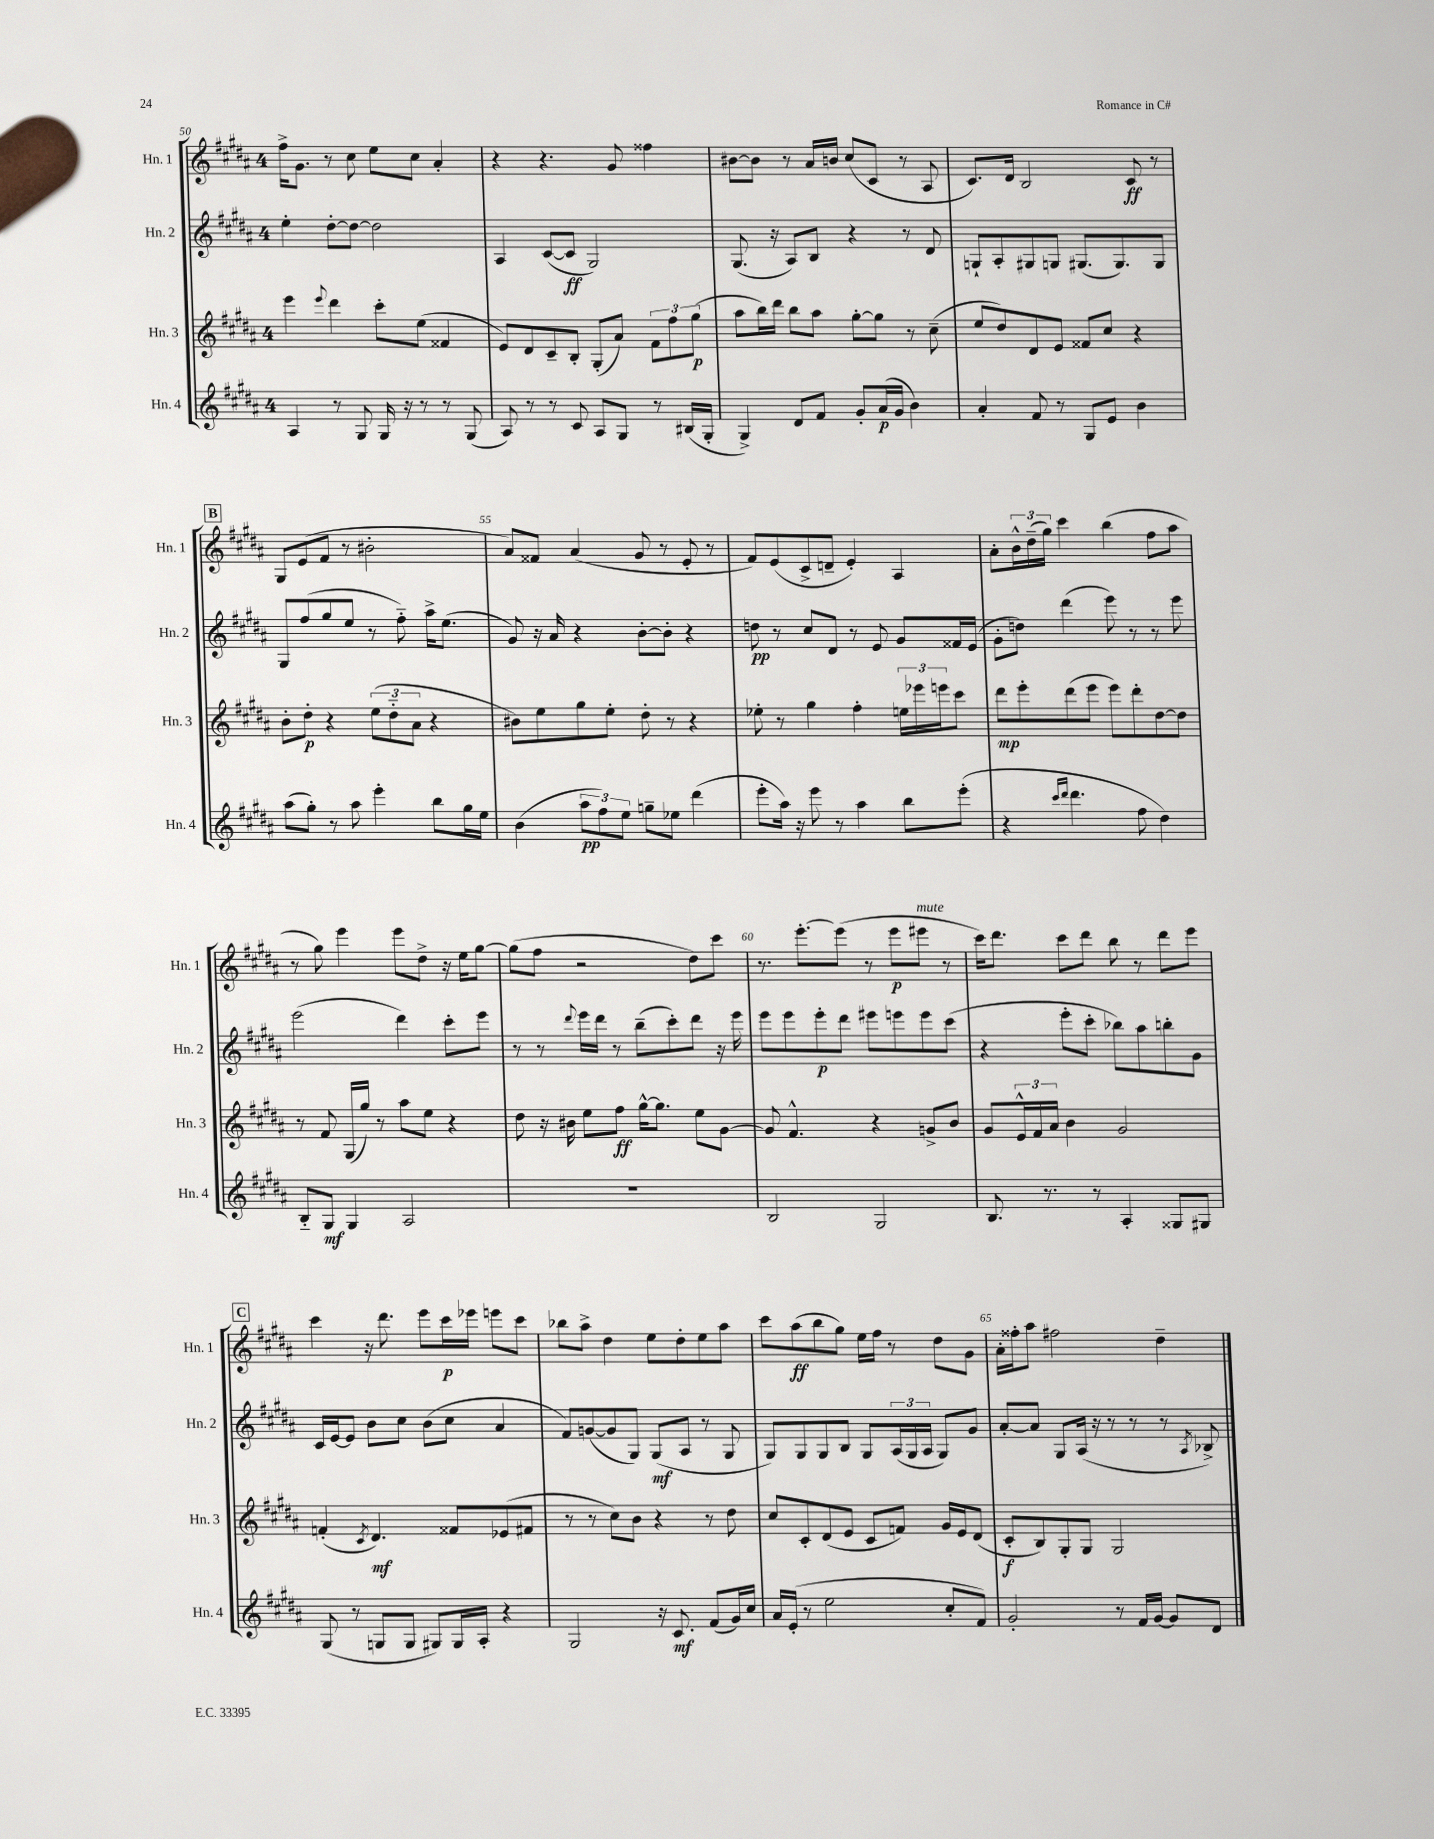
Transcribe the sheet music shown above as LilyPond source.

<<
\new StaffGroup <<
\new Staff = "s0" \with { instrumentName = "Hn. 1" shortInstrumentName = "Hn. 1" } {
    \clef treble \key b \major \once \override Staff.TimeSignature.style = #'single-digit \time 4/4
    fis''16-> gis'8. r8 cis''8 e''8 cis''8 ais'4-. |
    r4 r4. gis'8 fisis''4 |
    bis'8~ bis'8 r8 ais'16 b'16 cis''8( cis'8 r8 ais8 |
    cis'8.) dis'16 b2 cis'8\ff r8 |
    \mark \markup { \box "B" } gis8 e'8( fis'8 r8 bis'2-. |
    ais'8) fisis'8 ais'4( gis'8 r8 e'8-. r8 |
    fis'8) e'8( cis'8-> d'8-- e'4-.) ais4 |
    ais'8-. \tuplet 3/2 { b'16-^ dis''16--( gis''16) } cis'''4 b''4( fis''8 ais''8 |
    r8 gis''8) e'''4 e'''8 dis''8-> r16 e''16 gis''8~ |
    gis''8( fis''8 r2 dis''8) cis'''8 |
    r8. e'''8.~-. e'''8( r8 e'''8\p eis'''8^\markup { \italic "mute" } r8 |
    cis'''16) dis'''8. cis'''8 dis'''8 b''8 r8 dis'''8 e'''8 |
    \mark \markup { \box "C" } cis'''4 r16 dis'''8. e'''8 cis'''16\p ees'''16 e'''8 cis'''8 |
    bes''8 ais''8-> dis''4 e''8 dis''8-. e''8 ais''8 |
    cis'''8 ais''8\ff( b''8 gis''8) e''16 fis''16 r8 dis''8 gis'8 |
    ais'16-. fisis''16-. ais''8 fis''2 dis''4-- \bar "|." |
}
\new Staff = "s1" \with { instrumentName = "Hn. 2" shortInstrumentName = "Hn. 2" } {
    \clef treble \key b \major \once \override Staff.TimeSignature.style = #'single-digit \time 4/4
    e''4-. dis''8~-. dis''8~ dis''2 |
    ais4 cis'8~( cis'8\ff gis2) |
    gis8.( r16 ais8) b8 r4 r8 dis'8 |
    g8-! ais8-. gis8 g8 gis8.( gis8.) gis8 |
    \mark \markup { \box "B" } gis8 fis''8( gis''8 e''8 r8 fis''8-_) ais''16-> e''8.( |
    gis'8) r16 ais'16 r4 b'8~-. b'8-. r4 |
    d''8\pp r8 cis''8 dis'8 r8 e'8 gis'8 fisis'16 e'16( |
    gis'8-. d''8) dis'''4( e'''8) r8 r8 e'''8 |
    e'''2( dis'''4) cis'''8-. e'''8 |
    r8 r8 \appoggiatura { dis'''8 } e'''16 dis'''16 r8 b''8--( cis'''8-.) dis'''8 r16 e'''16 |
    e'''8 e'''8 e'''8-.\p dis'''8 eis'''8 e'''8 e'''8 cis'''8( |
    r4 e'''8-. cis'''8-. bes''8) ais''8 b''8-. gis'8 |
    \mark \markup { \box "C" } cis'16 e'16~ e'8 b'8 cis''8 b'8( cis''8 ais'4 |
    fis'8) g'8~( g'8 gis8) gis8\mf( ais8 r8 gis8 |
    gis8) gis8 gis8 b8 gis8 \tuplet 3/2 { ais16( gis16 ais16 } gis8) gis'8 |
    ais'8~-. ais'8 gis8 ais16( r16 r8 r8 r8 \acciaccatura { ais8 } bes8->) \bar "|." |
}
\new Staff = "s2" \with { instrumentName = "Hn. 3" shortInstrumentName = "Hn. 3" } {
    \clef treble \key b \major \once \override Staff.TimeSignature.style = #'single-digit \time 4/4
    e'''4 \appoggiatura { e'''8 } dis'''4 cis'''8-. e''8( fisis'4 |
    e'8) dis'8 cis'8-- b8-. gis8-.( ais'8) \tuplet 3/2 { fis'8 fis''8 gis''8\p( } |
    ais''8 b''16) dis'''16 b''8 ais''8 gis''8~-. gis''8 r8 cis''8--( |
    e''8 dis''8) dis'8 e'8 fisis'8 cis''8 r4 |
    \mark \markup { \box "B" } b'8-. dis''8-.\p r4 \tuplet 3/2 { e''8( dis''8-_ ais'8 } r4 |
    bis'8) e''8 gis''8 e''8-. dis''8-. r8 r4 |
    ees''8-. r8 gis''4 fis''4-. \tuplet 3/2 { e''16 ees'''16 e'''16 } cis'''8 |
    dis'''8\mp e'''8-. dis'''8( e'''8 e'''8) dis'''8-. dis''8~ dis''8 |
    r8 fis'8 gis16( gis''16) r8 ais''8 e''8 r4 |
    dis''8 r16 bis'16 e''8 fis''8\ff gis''16~-^ gis''8. e''8 gis'8~ |
    gis'8 fis'4.-^ r4 g'8-> b'8 |
    gis'8 \tuplet 3/2 { e'16-^ fis'16 ais'16 } b'4 gis'2 |
    \mark \markup { \box "C" } f'4-.( \acciaccatura { cis'8 } dis'4.\mf) fisis'8 ees'8( fis'8 |
    r8 r8 cis''8) b'8 r4 r8 dis''8 |
    cis''8 cis'8-. dis'8( e'8 cis'8 f'8) gis'16 e'16 dis'8( |
    cis'8-.\f b8) gis8-. gis8 gis2 \bar "|." |
}
\new Staff = "s3" \with { instrumentName = "Hn. 4" shortInstrumentName = "Hn. 4" } {
    \clef treble \key b \major \once \override Staff.TimeSignature.style = #'single-digit \time 4/4
    ais4 r8 gis8 gis16 r16 r8 r8 gis8( |
    ais8) r8 r8 cis'8 ais8 gis8 r8 bis16( gis16-. |
    gis4->) dis'8 fis'8 gis'8-. ais'16\p( gis'16 b'4) |
    ais'4-. fis'8 r8 gis8 e'8 b'4 |
    \mark \markup { \box "B" } ais''8( gis''8-.) r8 ais''8 e'''4-. b''8 gis''16 e''16 |
    b'4( \tuplet 3/2 { ais''8\pp fis''8) e''8 } g''8-- ees''8 dis'''4( |
    e'''8-. ais''16) r16 e'''8 r8 ais''4 b''8 e'''8-.( |
    r4 \grace { cis'''16 dis'''16 } dis'''4. fis''8 dis''4) |
    b8-_ gis8\mf gis4 ais2 |
    R1 |
    b2 gis2 |
    b8. r8. r8 ais4-. gisis8 gis8 |
    \mark \markup { \box "C" } gis8( r8 g8 g8 gis8) gis16 ais16-. r4 |
    gis2 r16 cis'8.\mf fis'8( gis'16) cis''16 |
    ais'16 e'16-.( r8 e''2 cis''8-. fis'8) |
    gis'2-. r8 fis'16 gis'16~ gis'8 dis'8 \bar "|." |
}
>>
>>
\layout { \context { \Score currentBarNumber = #50 \override BarNumber.break-visibility = ##(#f #t #t) barNumberVisibility = #(every-nth-bar-number-visible 5) } }
